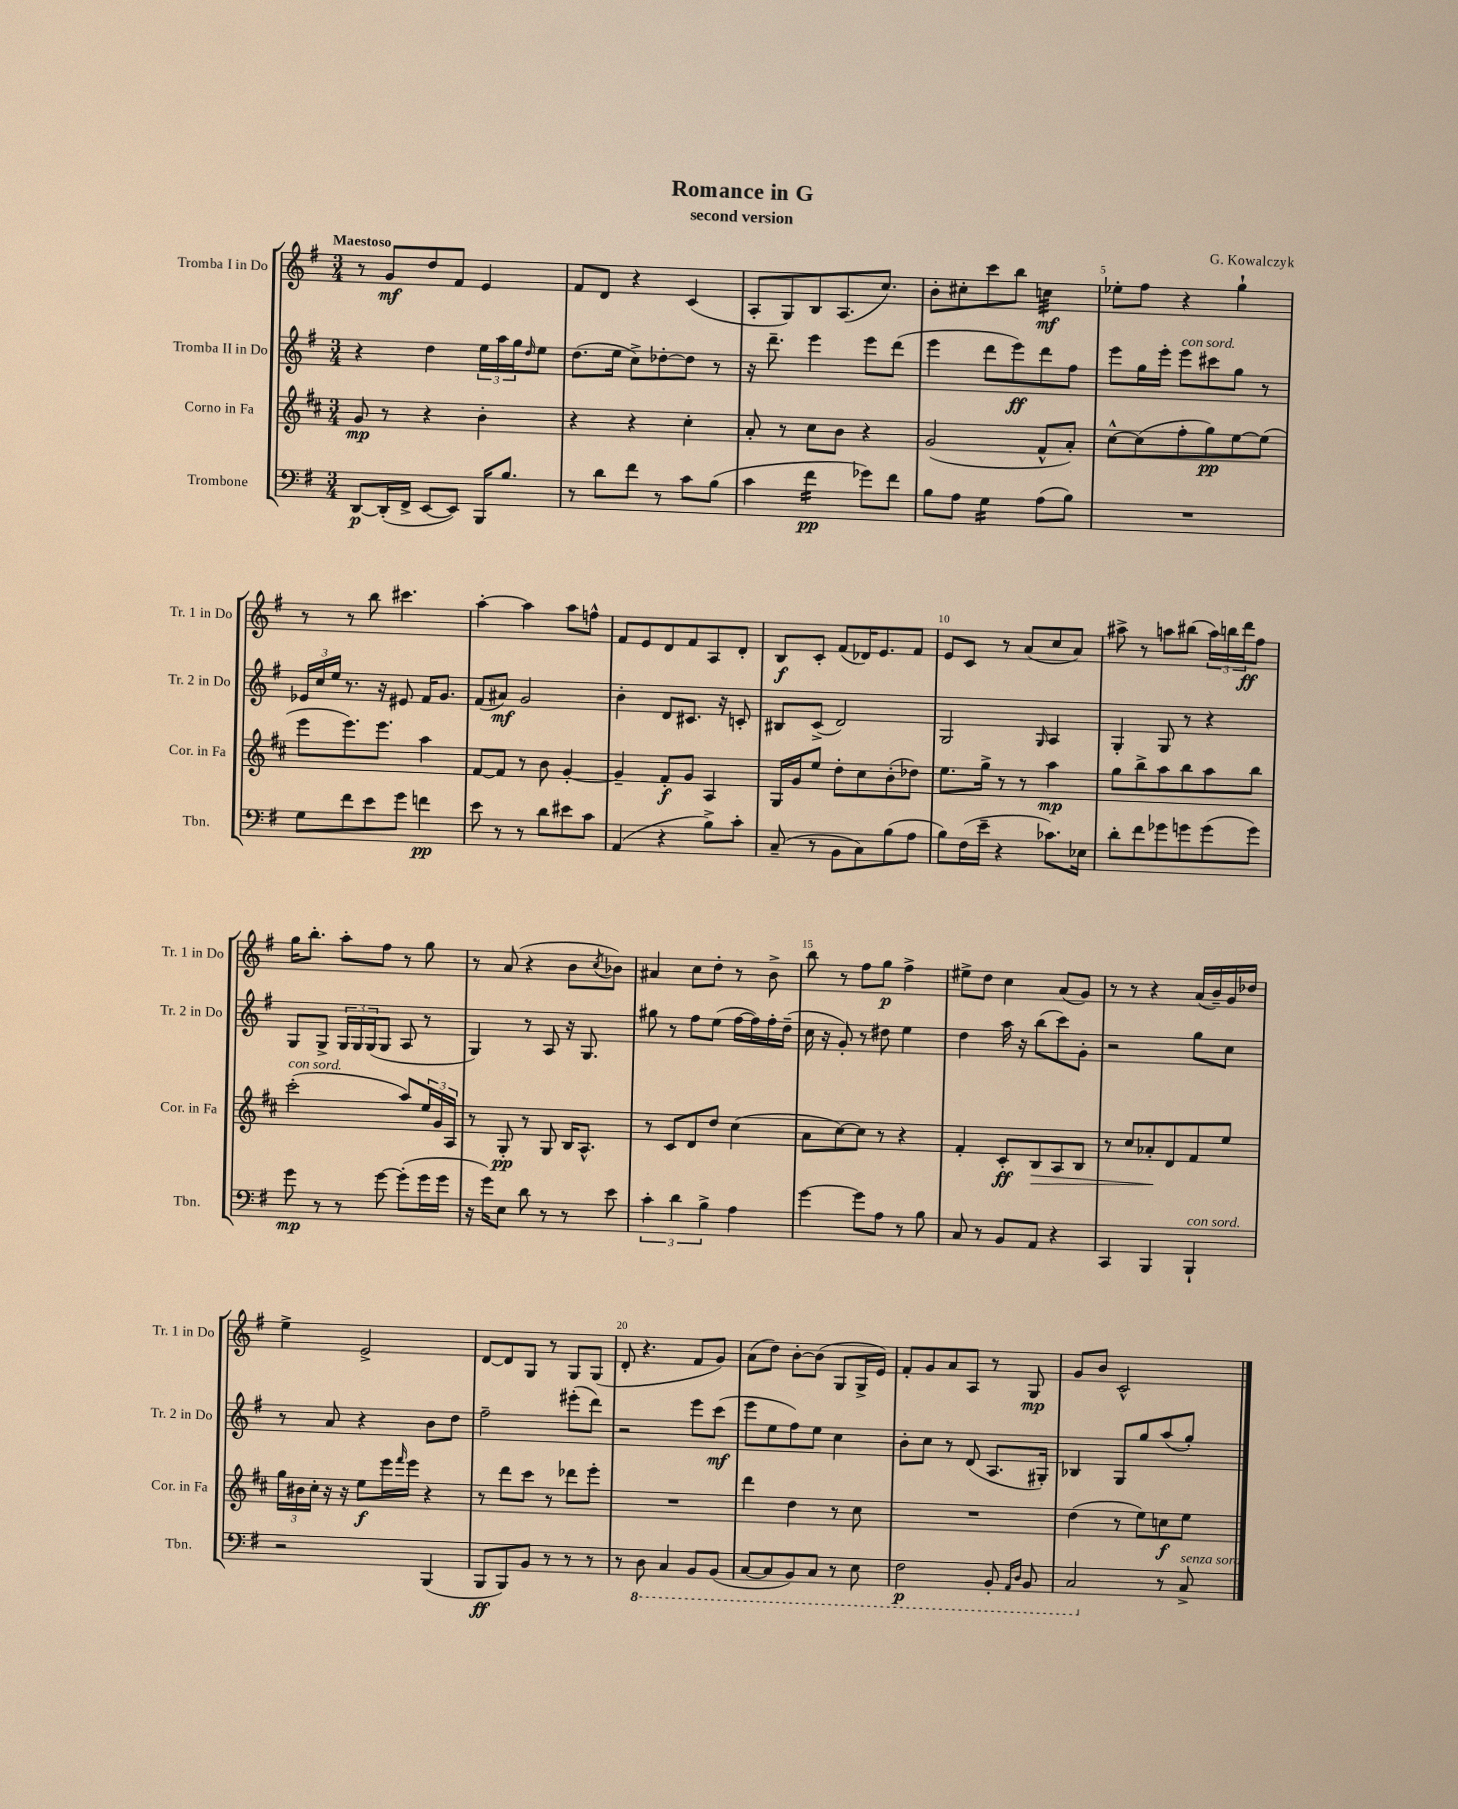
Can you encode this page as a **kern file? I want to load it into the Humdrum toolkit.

**kern	**kern	**kern	**kern
*staff4	*staff3	*staff2	*staff1
*clefF4	*clefG2	*clefG2	*clefG2
*k[f#]	*k[f#c#]	*k[f#]	*k[f#]
*M3/4	*M3/4	*M3/4	*M3/4
[8DD	8g	4r	8r
(16DD']	8r	.	8g
16FF#^	.	.	.
[8EE	4r	4dd	8dd
8EE])	.	.	8f#
16BBB	4b'	24ee	4e
.	.	24aa	.
8.B	.	.	.
.	.	24gg	.
.	.	16qqdd	.
.	.	8ee	.
=	=	=	=
8r	4r	(8.dd	8f#
8d	.	.	8d
.	.	16ee	.
8f#	4r	8cc^)	4r
8r	.	[8dd-'	.
8c	4cc#'	8dd-]	(4c
(8B	.	8r	.
=	=	=	=
4c	8a'	16r	8A'
.	.	8.ddd~	.
.	8r	.	8G)
4f#	8cc#	4eee	8B
.	8b	.	(8.A
8g-)	4r	8eee	.
.	.	.	8.cc)
8f#	.	(8ddd	.
=	=	=	=
8B	(2g	4eee	8b'
8A	.	.	8cc#'
4G	.	8ddd	8ccc
.	.	8eee)	8bb
(8A	8f#^^	8ddd	4cc
8B)	8a')	8ff#	.
=	=	=	=
2.r	[8cc#^^	8eee	8ee-'
.	(8cc#]	16gg	8ff#
.	.	16eee'	.
.	8ff#'	8eee	4r
.	8gg)	8ccc#	.
.	[8ee	8gg	4gg`
.	(8ee]	8r	.
=	=	=	=
8G	8eee	24e-	8r
.	.	24cc	.
.	.	24ee	.
8f#	8.eee)	8.r	8r
8e	.	.	8bb
.	8.eee	16r	.
8g	.	8e#	4.ccc#
4f	4aa	16f#	.
.	.	8.g	.
=	=	=	=
8e	[8f#	(8f#	[4aa'
8r	8f#]	8a#)	.
8r	8r	2g	4aa]
8d	8b	.	.
8e#	[4g'	.	8aa
8c	.	.	8ff^^
=	=	=	=
(4AA	4g~]	4b'	8f#
.	.	.	8e
4r	8f#'	8d	8d
.	8g	8.c#	8f#
8B^)	4A	.	8A
.	.	16r	.
8c'	.	8c'	8d'
=	=	=	=
(8C~	16G	8B#	8B
.	16g	.	.
8r	8ee	(8c^	8c'
8BB	8dd'	2d)	(8f#
8C)	8cc#	.	16d-)
.	.	.	8.e
(8B	(8b'	.	.
8A	8dd-)	.	8f#
=	=	=	=
8B)	8.ee	2G	8e
(16F#	.	.	8c
16e~	16gg^	.	.
4r	8r	.	8r
.	8r	.	(8a
.	.	16qqG	.
8.c-)	4aa	4A	8cc
.	.	.	8a)
16E-	.	.	.
=	=	=	=
8d'	8gg	4G'	8aa#^
8f#	8bb^	.	8r
8g-	8aa	8G	8aa
8g	8bb	8r	(8bb#
(8g	8aa	4r	24aa)
.	.	.	24bb
.	.	.	24ddd
8g)	8bb	.	8ff#
=	=	=	=
8g	(2ccc#'	8G	16gg
.	.	.	8.bb'
8r	.	8G^	.
8r	.	24G	8aa'
.	.	24G	.
.	.	(24G	.
[8g	.	8G	8ff#
(8g']	8aa)	8A	8r
16g	24ee	8r	8gg
.	24g	.	.
16g	.	.	.
.	24A	.	.
=	=	=	=
16r	8r	4G)	8r
16g)	.	.	.
8E	8G'	.	(8a
8d	8r	8r	4r
8r	8G	8A	.
8r	16B	16r	8b
.	8.A^^	8.G	.
.	.	.	8qcc
8e	.	.	8b-)
=	=	=	=
6c'	8r	8gg#	4a#
.	8c#	8r	.
6d	.	.	.
.	8d	8ff#	8cc
6B^	.	.	.
.	8dd	(8ee	8dd'
4A	(4cc#	[16ff#	8r
.	.	16ff#])	.
.	.	16ff#'	8b^
.	.	(16dd~	.
=	=	=	=
[4g	8a	16cc	8bb
.	.	16r	.
.	[8cc#)	8g')	8r
8g]	8cc#]	8r	8ff#
8A	8r	8dd#	8gg
8r	4r	4ee	4ff#^
8B	.	.	.
=	=	=	=
8C	4f#'	4dd	8ee#^
8r	.	.	8dd
8BB	8c#'	16aa	4cc
.	.	16r	.
8AA	8B	(8bb	.
4r	8A	8ccc)	(8a
.	8B	8g'	8g)
=	=	=	=
4CC	8r	2r	8r
.	8cc#	.	8r
4BBB	8a-'	.	4r
.	8d	.	.
4BBB`	8f#	8gg	(16a
.	.	.	16b~)
.	8ee	8cc	16g
.	.	.	16dd-
=	=	=	=
2r	24gg	8r	4ee^
.	24b#	.	.
.	24cc#'	.	.
.	16r	8a	.
.	16r	.	.
.	8ee	4r	2e^
.	16eee	.	.
.	16qqfff#	.	.
.	16eee	.	.
(4BBB	4r	8b	.
.	.	8dd	.
=	=	=	=
8BBB	8r	2ff#~	[8d
8BBB)	8ddd	.	8d]
8BB	8ccc#	.	8G
8r	8r	.	8r
8r	8ddd-	(8eee#'	8G
8r	8eee'	8ddd)	(8G
=	=	=	=
8r	2.r	2r	8d'
8DD	.	.	4.r
4CC	.	.	.
8BBB	.	8eee	8f#
(8BBB	.	(8ccc	8g)
=	=	=	=
[8CC	4ddd	8eee	(8a
8CC]	.	8ee	8dd)
8BBB)	4dd	8ff#)	[8b'
8CC	.	8ee	(8b]
8r	8r	4cc	8G
8EE	8cc#	.	16G^
.	.	.	16e)
=	=	=	=
2FF#	2.r	8b'	8f#'
.	.	8cc	8g
.	.	8r	8a
.	.	(8d	8A
8BBB'	.	8.A	8r
16qqAAA	.	.	.
16qqDD	.	.	.
8BBB	.	.	8G
.	.	16G#')	.
=	=	=	=
2CC	(4dd	4B-	8g
.	.	.	8b
.	8r	8G	2c^^
.	8ee)	8gg	.
8r	8cc	(8aa	.
8C^	8ee	8gg')	.
==	==	==	==
*-	*-	*-	*-
